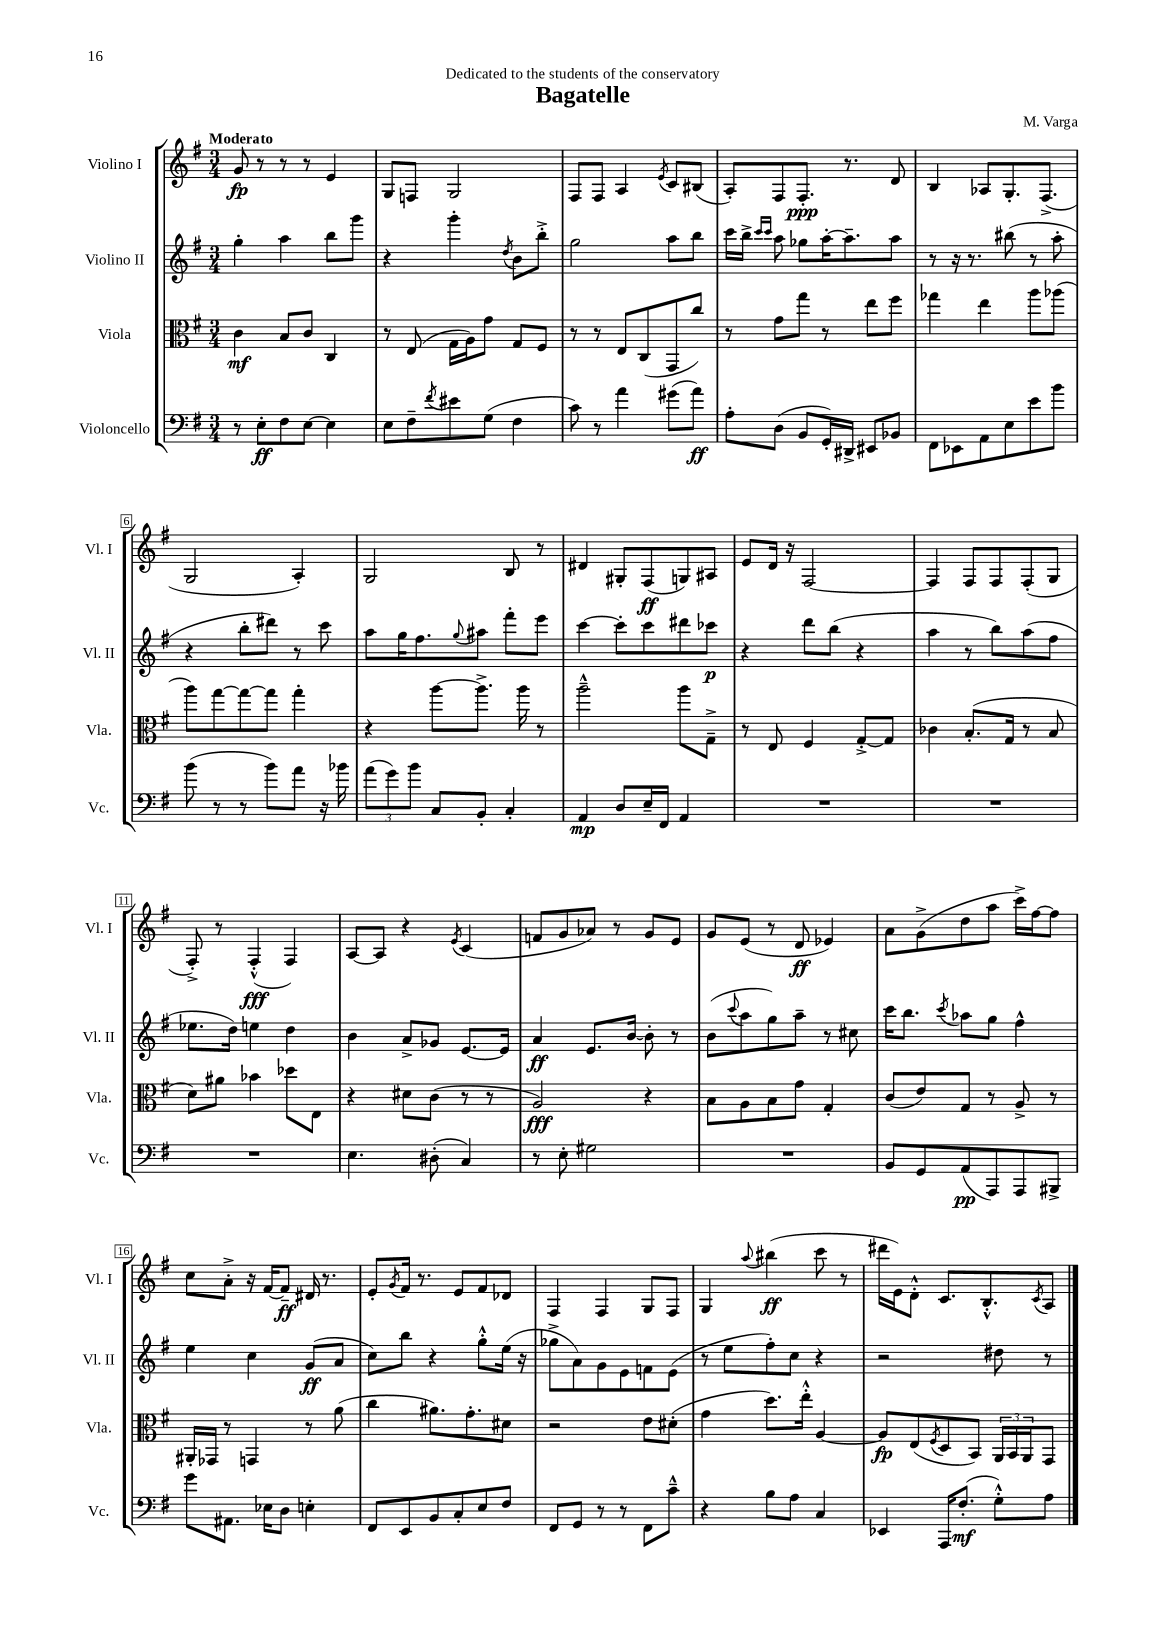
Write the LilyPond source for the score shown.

\header { title = "Bagatelle" composer = "M. Varga" dedication = "Dedicated to the students of the conservatory" }
<<
\new StaffGroup <<
\new Staff = "s0" \with { instrumentName = "Violino I" shortInstrumentName = "Vl. I" } {
    \clef treble \key g \major \numericTimeSignature \time 3/4 \tempo "Moderato"
    g'8\fp r8 r8 r8 e'4 |
    g8 f8 g2 |
    fis8 fis8 a4 \acciaccatura { e'8 } c'8 bis8( |
    a8-.) fis8 fis8.-.\ppp r8. d'8 |
    b4 aes8 g8.-. fis8.->( |
    g2 a4-.) |
    g2 b8 r8 |
    dis'4 gis8-. fis8\ff( g8) ais8 |
    e'8 d'16 r16 fis2~ |
    fis4 fis8 fis8 fis8-.( g8 |
    fis8-.->) r8 fis4-.-^\fff( fis4) |
    a8~ a8 r4 \acciaccatura { e'8 } c'4( |
    f'8 g'8 aes'8) r8 g'8 e'8 |
    g'8 e'8( r8 d'8\ff ees'4) |
    a'8 g'8->( d''8 a''8 c'''16->) fis''16~ fis''8 |
    c''8 a'8-.-> r16 fis'16~ fis'8--\ff dis'16 r8. |
    e'8-. \acciaccatura { g'8 } fis'16 r8. e'8 fis'8 des'8 |
    fis4 fis4 g8 fis8 |
    g4 \appoggiatura { a''8 } bis''4\ff( c'''8 r8 |
    dis'''16 e'16) d'8-.-^ c'8. b8.-.-^ \acciaccatura { c'8 } a8 \bar "|." |
}
\new Staff = "s1" \with { instrumentName = "Violino II" shortInstrumentName = "Vl. II" } {
    \clef treble \key g \major \numericTimeSignature \time 3/4
    g''4-. a''4 b''8 g'''8 |
    r4 g'''4-. \acciaccatura { d''8 } b'8 b''8-.-> |
    g''2 a''8 b''8 |
    c'''16 b''16-> \grace { c'''16 c'''16 } a''8 ges''8 a''16~-. a''8.-- a''8 |
    r8 r16 r8. bis''8( r8 a''8-. |
    r4 b''8-. dis'''8) r8 c'''8 |
    a''8 g''16 fis''8. \appoggiatura { g''8 } ais''8 fis'''8-. e'''8 |
    c'''4~ c'''8-. c'''8 dis'''8 ces'''8\p |
    r4 d'''8 b''8( r4 |
    a''4 r8 b''8) a''8( fis''8 |
    ees''8. d''16) e''4 d''4 |
    b'4 a'8-> ges'8 e'8.~ e'16 |
    a'4\ff e'8. b'16~ b'8-. r8 |
    b'8( \appoggiatura { c'''8 } a''8 g''8) a''8-- r8 cis''8 |
    c'''16 b''8. \acciaccatura { c'''8 } aes''8 g''8 fis''4-^ |
    e''4 c''4 g'8\ff( a'8 |
    c''8) b''8 r4 g''8-.-^ e''16( r16 |
    ges''8-> a'8) g'8 e'8 f'8 e'8( |
    r8 e''8 fis''8-.) c''8 r4 |
    r2 dis''8 r8 \bar "|." |
}
\new Staff = "s2" \with { instrumentName = "Viola" shortInstrumentName = "Vla." } {
    \clef alto \key g \major \numericTimeSignature \time 3/4
    c'4\mf b8 c'8 c4 |
    r8 e8( g16 a16) g'8 g8 fis8 |
    r8 r8 e8 c8( g,8 c''8) |
    r8 g'8 g''8 r8 e''8 fis''8 |
    ges''4 e''4 a''8 aes''8( |
    a''8) g''8~ g''8~ g''8 g''4-. |
    r4 a''8~ a''8.-> a''16 r8 |
    a''2---^ a''8 g8---> |
    r8 e8 fis4 g8~-.-> g8 |
    ces'4 b8.-.( g16 r8 b8 |
    d'8) ais'8 bes'4 des''8 e8 |
    r4 dis'8 c'8( r8 r8 |
    a2\fff) r4 |
    b8 a8 b8 g'8 g4-. |
    c'8( e'8) g8 r8 a8-> r8 |
    ais,16-. ges,16 r8 g,4 r8 a'8( |
    c''4 ais'8.) g'8.-. dis'8 |
    r2 e'8 dis'8-.( |
    g'4 d''8.) e''16-.-^ a4~ |
    a8\fp e8( \acciaccatura { fis8 } d8 b,8) \tuplet 3/2 { a,16 b,16 a,16 } g,8 \bar "|." |
}
\new Staff = "s3" \with { instrumentName = "Violoncello" shortInstrumentName = "Vc." } {
    \clef bass \key g \major \numericTimeSignature \time 3/4
    r8 e8-.\ff fis8 e8~ e4 |
    e8 fis8-- \acciaccatura { fis'8 } eis'8 g8( fis4 |
    c'8) r8 a'4 gis'8( a'8\ff) |
    a8-. d8( b,8 g,16-.) dis,16-> eis,8 bes,8 |
    fis,8 ees,8 a,8 e8 e'8 b'8 |
    b'8( r8 r8 b'8) a'8 r16 bes'16 |
    \tuplet 3/2 { a'8( g'8) b'8 } c8 b,8-. c4-. |
    a,4\mp d8 e16-- fis,16 a,4 |
    R2. |
    R2. |
    R2. |
    e4. dis8-.( c4) |
    r8 e8-. gis2 |
    R2. |
    b,8 g,8 a,8\pp( a,,8) a,,8 bis,,8-> |
    g'8 ais,8. ees16 d8 e4-. |
    fis,8 e,8 b,8 c8-. e8 fis8 |
    fis,8 g,8 r8 r8 fis,8 c'8---^ |
    r4 b8 a8 c4 |
    ees,4 a,,16 fis8.-.\mf( g8-.-^) a8 \bar "|." |
}
>>
>>
\layout { \context { \Score \override BarNumber.stencil = #(make-stencil-boxer 0.1 0.3 ly:text-interface::print) } }
